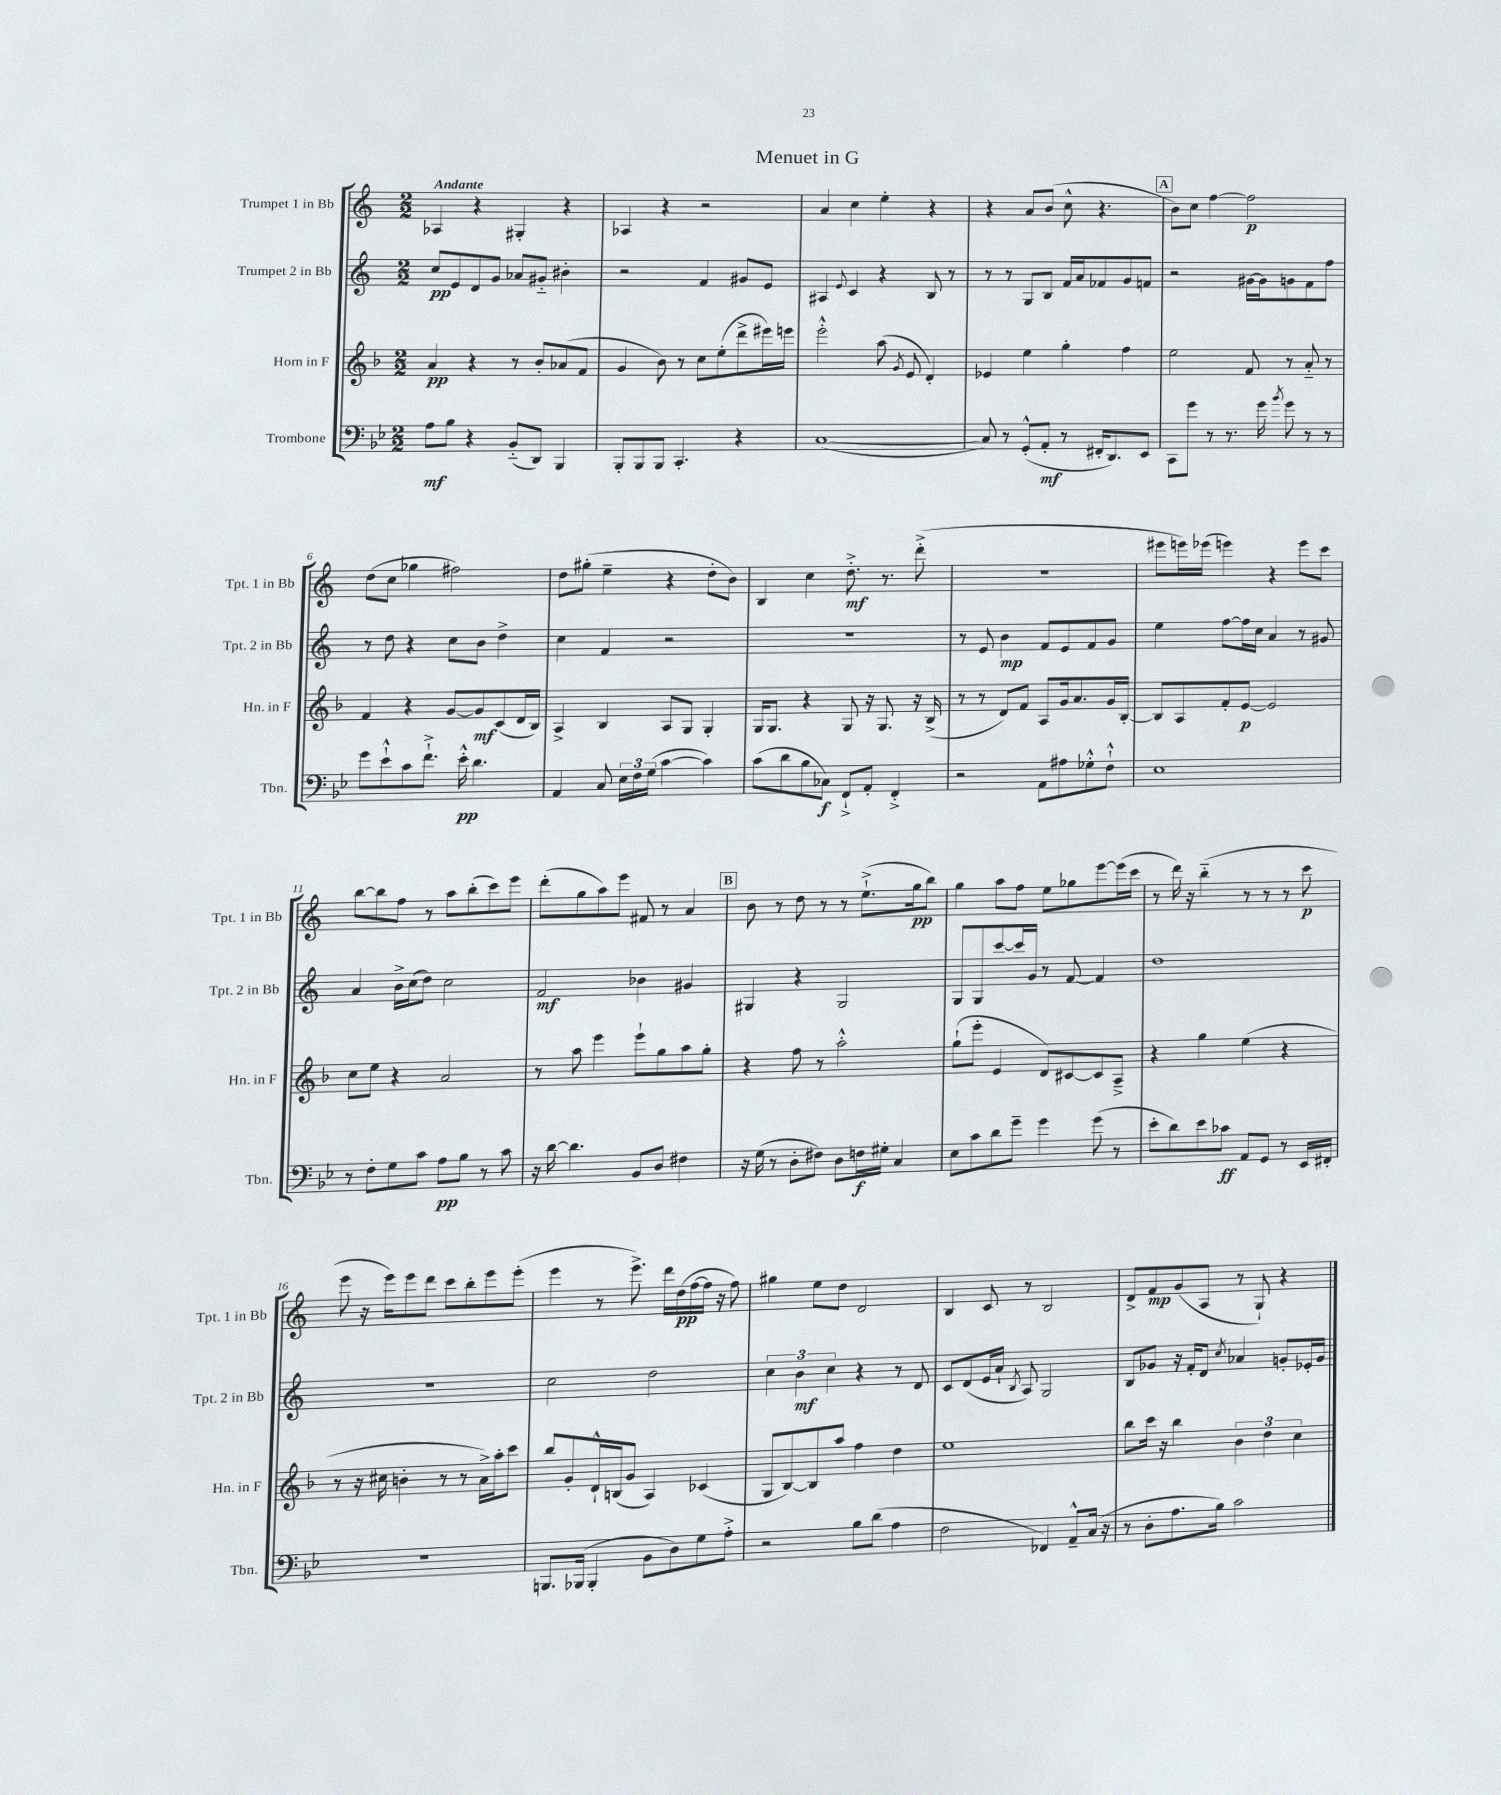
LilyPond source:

\header { title = "Menuet in G" }
<<
\new StaffGroup <<
\new Staff = "s0" \with { instrumentName = "Trumpet 1 in Bb" shortInstrumentName = "Tpt. 1 in Bb" } {
    \clef treble \key c \major \numericTimeSignature \time 2/2 \tempo "Andante"
    \autoBeamOff aes4 r4 gis4-. r4 |
    aes4 r4 r2 |
    a'4 c''4 e''4-. r4 |
    r4 a'8[ b'8]( c''8-^ r4. |
    \mark \markup { \box "A" } b'8[) c''8] f''4~ f''2\p |
    d''8[( c''8] ges''4 fis''2) |
    d''8[ gis''8]-.( e''4-- r4 d''8[-. b'8]) |
    b4 c''4 d''8.-.->\mf r8. d'''8-.->( |
    R1 |
    eis'''8[ e'''16) ees'''16]( e'''4) r4 e'''8[ c'''8] |
    b''8[~ b''8 f''8] r8 a''8[ b''8-.( c'''8) e'''8] |
    d'''8[-.( g''8 a''8) e'''8] fis'8 r8 a'4 |
    \mark \markup { \box "B" } b'8 r8 d''8 r8 r8 e''8.[-!->( g''16\pp b''8]) |
    g''4 a''8[ f''8] e''8[ ges''8 e'''8~ e'''16( c'''16] |
    r8 d'''16) r16 b''4-_( r8 r8 r8 c'''8\p |
    e'''8 r16 e'''16[) e'''8 d'''8] c'''8[ b''8-. e'''8 e'''8]-.( |
    e'''4 r8 e'''8.->) d'''16[ d''16\pp( f''16~ f''16] r16 f''8) |
    gis''4 e''8[ d''8] d'2 |
    b4 c'8 r8 b2 |
    d'8[-> f'8\mp g'8( a8] r8 g8-!) r4 \bar "|." |
}
\new Staff = "s1" \with { instrumentName = "Trumpet 2 in Bb" shortInstrumentName = "Tpt. 2 in Bb" } {
    \clef treble \key c \major \numericTimeSignature \time 2/2
    \autoBeamOff c''8[\pp e'8 d'8 g'8] aes'8[ gis'8]-_ bis'4-. |
    r2 f'4 gis'8[ e'8] |
    ais4 \appoggiatura { e'8 } c'4 r4 b8 r8 |
    r8 r8 g8[ b8] f'16[ a'16 fes'8 g'8 f'8] |
    \mark \markup { \box "A" } r2 gis'16[~ gis'16 g'8 f'8 f''8] |
    r8 d''8 r4 c''8[ b'8] d''4-> |
    c''4 f'4 r2 |
    r1 |
    r8 e'8 b'4\mp f'8[ e'8 f'8 g'8] |
    e''4 f''8[~ f''16 c''16] a'4 r8 gis'8 |
    a'4 b'16[-> c''16( d''8]) c''2 |
    f'2\mf bes'4 gis'4 |
    \mark \markup { \box "B" } gis4 r4 gis2 |
    g8[ g8 c'''8~ c'''16 g'16] r8 f'8~ f'4 |
    d''1 |
    r1 |
    c''2 d''2 |
    \tuplet 3/2 { c''4 b'4\mf c''4 } r4 r8 d'8 |
    c'8[ d'8( e'16 a'16]-! \acciaccatura { b8 } a8) g2 |
    b8[ ges'8] r16 f'16[-. d'8] \acciaccatura { c''8 } aes'4 g'8[-. ees'16-. g'16] \bar "|." |
}
\new Staff = "s2" \with { instrumentName = "Horn in F" shortInstrumentName = "Hn. in F" } {
    \clef treble \key f \major \numericTimeSignature \time 2/2
    \autoBeamOff a'4\pp r4 r8 bes'8[-. aes'8( f'8] |
    g'4 bes'8) r8 c''8[ e''8-.( d'''8-> eis'''16) e'''16] |
    e'''2-.-^ a''8( \acciaccatura { g'8 } e'8 d'4-.) |
    ees'4 e''4 g''4-. f''4 |
    \mark \markup { \box "A" } e''2 f'8 r8 a'8-_ r8 |
    f'4 r4 g'8[~ g'8\mf c'8( d'16 bes16]) |
    a4-> bes4 a8[ g8] g4-. |
    g16[ g8.] r4 g8 r16 g8. r16 bes16->( |
    r8 r8 d'8[) f'8] a8[ g'16 a'8. g'16 bes16]~-. |
    bes8[ a8 f'8-. e'8]~\p e'2 |
    c''8[ e''8] r4 a'2 |
    r8 a''8 e'''4 e'''8[-! g''8 a''8 g''8]-. |
    \mark \markup { \box "B" } r4 f''8 r8 a''2-.-^ |
    g''8[-!( e'''8]-. e'4 d'8[) cis'8~ cis'8 a8]---> |
    r4 g''4 e''4( r4 |
    r8 r16 cis''16 b'4-. r8 r8 a'16[->) a''16-. c'''8] |
    bes''8[ g'8-. d'16-!-^ b16( g'8] a4) ces'4( |
    g8[ bes8~) bes8 a''8] f''4 d''4 |
    e''1 |
    bes''8[ c'''16] r16 bes''4 \tuplet 3/2 { bes'4 d''4 c''4 } \bar "|." |
}
\new Staff = "s3" \with { instrumentName = "Trombone" shortInstrumentName = "Tbn." } {
    \clef bass \key bes \major \numericTimeSignature \time 2/2
    \autoBeamOff a8[\mf bes8] r4 bes,8[-_( d,8]) bes,,4 |
    bes,,8[-. bes,,8 bes,,8] c,4.-. r4 |
    c1~( |
    c8) r8 g,8[-.-^( a,8]-.\mf r8 fis,16[-. d,8.) ees,8] |
    \mark \markup { \box "A" } c,8[ g'8] r8 r8. g'16 \acciaccatura { bes'8 } g'8 r8 r8 |
    g'8[ ees'8-!-^ c'8 f'8.]-!-> ees'16-.-^\pp d'4. |
    a,4 c8 \tuplet 3/2 { ees16[ f16 g16]( } c'4~ c'4) |
    c'8[( d'8 bes8 ces8]\f) f,8[-!-> a,8]-. f,4-.-> |
    r2 a,8[ ais8 ges8-.-^ f8]-!-^ |
    ees1 |
    r8 f8[-. g8 c'8] a8[\pp bes8] r8 c'8 |
    r16 d'16~ d'4. bes,8[ d8] fis4 |
    \mark \markup { \box "B" } r16 g16( r8 d8[-. fis8]) d8[ f16\f gis16]-. c4 |
    ees8[ c'8 d'8 g'8]-- g'4 g'8( r8 |
    ees'8[-. d'8) ees'8 ces'8]\ff a,8[ g,8] r8 ees,16[ fis,16]-. |
    R1 |
    b,,8.[ bes,,16]( bes,,4-. bes,8[ d8) g8 a8]-.-> |
    r2 bes8[ d'8]( a4 |
    f2 fes,4) a,8[---^ c16]( r16 |
    r8 d8[-. a8. bes16]) c'2 \bar "|." |
}
>>
>>
